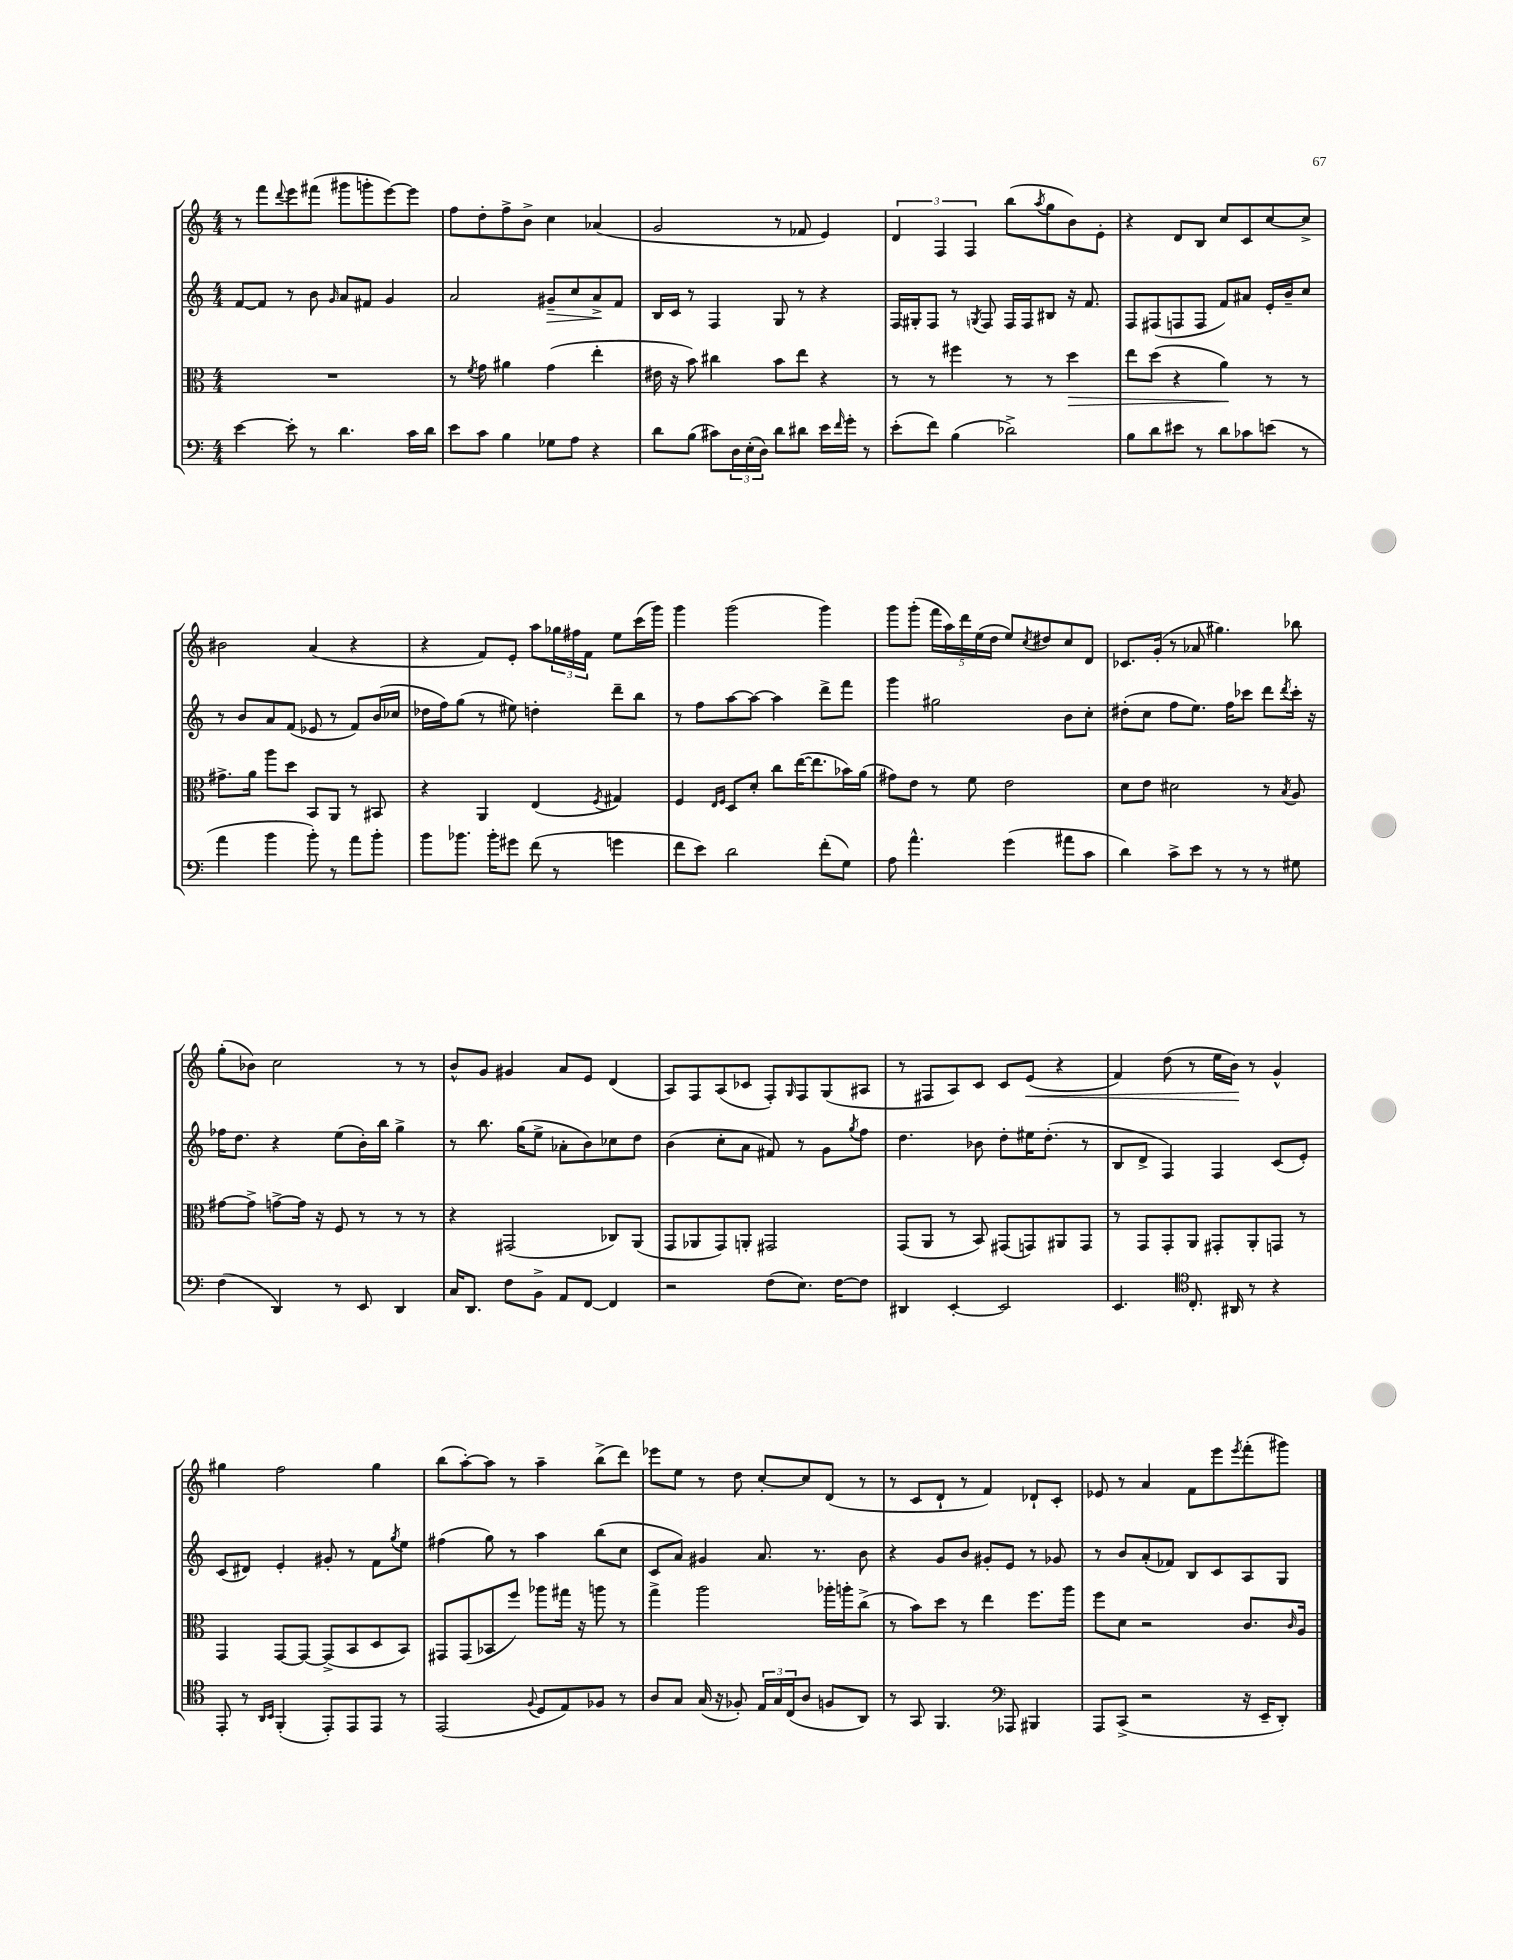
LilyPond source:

<<
\new StaffGroup <<
\new Staff = "s0" {
    \clef treble \key c \major \numericTimeSignature \time 4/4
    r8 f'''8 \appoggiatura { d'''8 } e'''8 fis'''8( gis'''8 g'''8-. e'''8~) e'''8 |
    f''8 d''8-. f''8-> b'8-> c''4 aes'4( |
    g'2 r8 fes'8 e'4) |
    \tuplet 3/2 { d'4 f4 f4 } b''8( \acciaccatura { a''8 } g''8 b'8) e'8-. |
    r4 d'8 b8 c''8 c'8 c''8~ c''8-> |
    bis'2 a'4( r4 |
    r4 f'8) e'8-. a''8 \tuplet 3/2 { ges''16 fis''16 f'16 } e''8 c'''16( g'''16) |
    g'''4 g'''2( g'''4) |
    g'''8 g'''8-.( \tuplet 5/4 { f'''16 a''16) d'''16 e''16( d''16 } e''8) \acciaccatura { c''8 } dis''8 c''8 d'8 |
    ces'8. g'16-.( r8 aes'8 gis''4.) bes''8 |
    g''8-.( bes'8) c''2 r8 r8 |
    b'8-^ g'8 gis'4 a'8 e'8 d'4( |
    a8) f8 a8( ces'8 f8-.) \grace { g16 } f8 g8( ais8 |
    r8 fis8 a8) c'8 c'8 e'8\<( r4 |
    f'4) d''8( r8 e''16 b'16\!) r8 g'4-^ |
    gis''4 f''2 gis''4 |
    b''8( a''8~-.) a''8 r8 a''4-- b''8->( d'''8) |
    ees'''8 e''8 r8 d''8 c''8~-. c''8 d'8( r8 |
    r8 c'8 d'8-! r8 f'4) des'8-! c'8-. |
    ees'8 r8 a'4 f'8 e'''8 \acciaccatura { e'''8 } f'''8-.( gis'''8) \bar "|." |
}
\new Staff = "s1" {
    \clef treble \key c \major \numericTimeSignature \time 4/4
    f'8~ f'8 r8 b'8 \grace { g'16 } a'8 fis'8 g'4 |
    a'2 gis'8--\> c''8 a'8->\! f'8 |
    b16 c'16 r8 f4 g8 r8 r4 |
    f16 gis16-. f8 r8 \acciaccatura { g8 } f8 f16 f16 bis8 r16 f'8. |
    f8 fis8( f8 f8 f'8) ais'8 e'16-. b'16-- c''8 |
    r8 b'8 a'8 f'8( ees'8 r8 f'8) b'16( ces''16 |
    des''16 f''16) g''8( r8 eis''8) d''4-. d'''8-- b''8 |
    r8 f''8 a''8~ a''8~ a''4 d'''8-> f'''8 |
    g'''4 gis''2 b'8 c''8-. |
    dis''8-.( c''8 f''8 e''8.) f''16 ces'''8 d'''8 \acciaccatura { d'''8 } ces'''16-. r16 |
    fes''16 d''8. r4 e''8( b'16-.) b''16 g''4-> |
    r8 b''8. g''16( e''8-> aes'8-. b'8) ces''8 d''8 |
    b'4( c''8-. a'8 fis'8) r8 g'8 \acciaccatura { g''8 } f''8 |
    d''4. bes'8 d''8-. eis''16 d''8.-.( r8 |
    b8 d'8-> f4) f4 c'8( e'8-.) |
    c'8( dis'8) e'4-. gis'8-. r8 f'8 \acciaccatura { g''8 } e''8 |
    fis''4( g''8) r8 a''4 b''8( c''8 |
    c'8 a'8) gis'4 a'8. r8. b'8 |
    r4 g'8 b'8 gis'8-. e'8 r8 ges'8 |
    r8 b'8 a'8-.( fes'8) b8 c'8 a8 g8 \bar "|." |
}
\new Staff = "s2" {
    \clef alto \key c \major \numericTimeSignature \time 4/4
    R1 |
    r8 \acciaccatura { f'8 } g'8 ais'4 g'4( e''4-. |
    eis'16 r16 b'8) cis''4 b'8 e''8 r4 |
    r8 r8 fis''4 r8 r8 d''4\> |
    e''8 d''8( r4 a'4\!) r8 r8 |
    gis'8.-> a'16 a''8 d''8 b,8 a,8 r8 bis,8 |
    r4 a,4 e4( \acciaccatura { f8 } gis4) |
    f4 \grace { e16 f16 } d8 d'8-. c''8 e''16~( e''8. bes'16) a'16( |
    gis'8) e'8 r8 f'8 e'2 |
    d'8 e'8 dis'2 r8 \acciaccatura { b8 } a8 |
    gis'8~ gis'8-> g'8~-> g'16 r16 f8 r8 r8 r8 |
    r4 gis,2( ces8) a,8( |
    g,8 aes,8 g,8) a,8-. gis,2 |
    g,8( a,8 r8 b,8) gis,8( g,8) ais,8 g,8 |
    r8 g,8 g,8-. a,8 gis,8-. a,8-. g,8 r8 |
    g,4 g,8~ g,8~ g,8->( b,8 d8 b,8) |
    gis,8 gis,8( bes,8 f''8) aes''8 gis''16 r16 a''8 r8 |
    g''4-> a''2 aes''16-. a''16-. c''8->( |
    r8 b'8) d''8 r8 e''4 f''8. a''16 |
    f''8 d'8 r2 c'8. \grace { c'16 } a16 \bar "|." |
}
\new Staff = "s3" {
    \clef bass \key c \major \numericTimeSignature \time 4/4
    e'4~ e'8-. r8 d'4. c'16 d'16 |
    e'8 c'8 b4 ges8 a8 r4 |
    d'8 b8( cis'8) \tuplet 3/2 { d16 e16-.( d16) } d'8 dis'8 e'16 \grace { f'16 } g'16-. r8 |
    e'8-.( f'8) b4( des'2->) |
    b8 d'8 eis'8 r8 d'8 ces'8 e'8( r8 |
    a'4 b'4 b'8-.) r8 a'8 b'8-. |
    b'8 bes'8. bes'16-. gis'8 f'8( r8 g'4 |
    f'8 e'8) d'2 f'8-.( g8) |
    a8 a'4.-^ g'4( ais'8 c'8 |
    d'4) c'8-> e'8 r8 r8 r8 gis8 |
    f4( d,4) r8 e,8 d,4 |
    c16 d,8. f8 b,8-> a,8 f,8~ f,4 |
    r2 f8( e8.) f16~ f8 |
    dis,4 e,4~-. e,2 |
    e,4. \clef tenor c8.-. ais,16 r8 r4 |
    e,8-. r8 \grace { a,16 b,16 } f,4-.( e,8-.) e,8 e,8 r8 |
    e,2( \appoggiatura { f8 } d8 e8) fes8 r8 |
    a8 g8 g16( r16 fes8-.) \tuplet 3/2 { e16 g16 c16( } a8 f8 a,8) |
    r8 g,8 f,4. \clef bass aes,,8 bis,,4 |
    a,,8 c,8->( r2 r16 e,16-- d,8-.) \bar "|." |
}
>>
>>
\layout { \context { \Score \remove "Bar_number_engraver" } }
